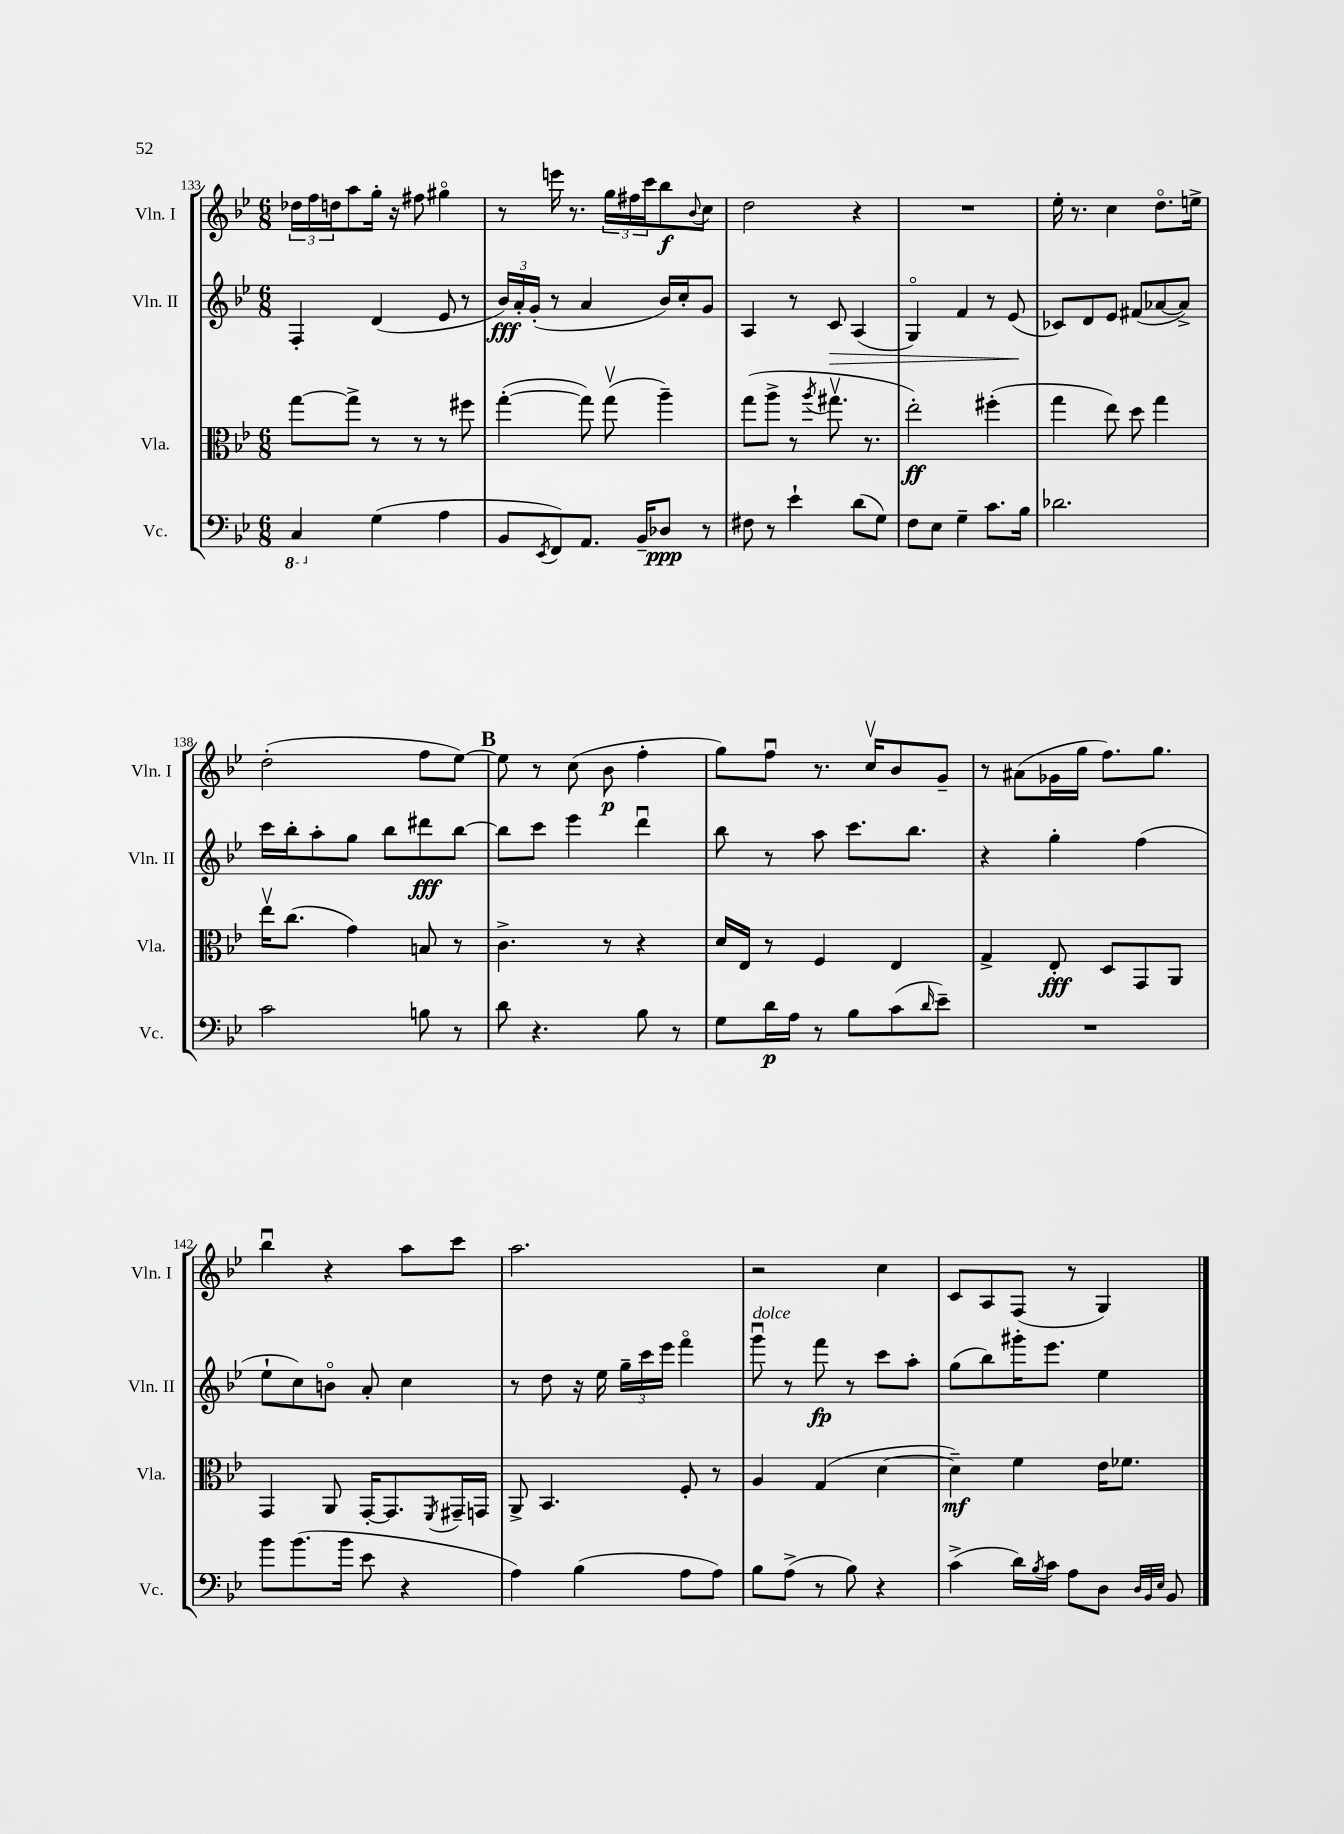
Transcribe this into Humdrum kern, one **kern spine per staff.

**kern	**dynam	**kern	**dynam	**kern	**dynam	**kern	**dynam
*part4	*part4	*part3	*part3	*part2	*part2	*part1	*part1
*staff4	*staff4	*staff3	*staff3	*staff2	*staff2	*staff1	*staff1
*I"Vc.	*	*I"Vla.	*	*I"Vln. II	*	*I"Vln. I	*
*I'Vc.	*	*I'Vla.	*	*I'Vln. II	*	*I'Vln. I	*
*clefF4	*	*clefC3	*	*clefG2	*	*clefG2	*
*k[b-e-]	*	*k[b-e-]	*	*k[b-e-]	*	*k[b-e-]	*
*M6/8	*	*M6/8	*	*M6/8	*	*M6/8	*
*8ba	*	*	*	*	*	*	*
=133	=133	=133	=133	=133	=133	=133	=133
4CC/	.	[8gg\L	.	4F'/	.	24dd-X\LL	.
.	.	.	.	.	.	24ff\	.
.	.	.	.	.	.	24ddn\J	.
.	.	8gg^\J]	.	.	.	8aa\	.
*X8ba	*	*	*	*	*	*	*
(4G\	.	8r	.	(4d/	.	16gg'\Jk	.
.	.	.	.	.	.	16r	.
.	.	8r	.	.	.	8ff#X\	.
4A\	.	8r	.	8e-/	.	4gg#X\	.
.	.	8ff#X\	.	8r	.	.	.
=134	=134	=134	=134	=134	=134	=134	=134
8BB-/L	.	([4gg'\	.	24b-/LL)	fff	8r	.
.	.	.	.	24a'/	.	.	.
.	.	.	.	(24g'/JJ	.	.	.
8qEE-/	.	.	.	.	.	.	.
8FF/)	.	.	.	8r	.	16eeen\	.
.	.	.	.	.	.	8.r	.
8.AA/J	.	8gg\])	.	4a/	.	.	.
.	.	(8ggv\	.	.	.	24gg\LL	.
.	.	.	.	.	.	24ff#X\	.
16BB-~/KL	.	.	.	.	.	.	.
.	.	.	.	.	.	24ccc\J	.
8D-X/J	ppp	4aa~\)	.	16b-/LL)	.	8bb-\	f
.	.	.	.	16cc'/J	.	.	.
.	.	.	.	.	.	8qqb-/	.
8r	.	.	.	8g/J	.	8cc\J	.
=135	=135	=135	=135	=135	=135	=135	=135
8F#X\	.	(8gg\L	.	4A/	.	2dd\	.
8r	.	8aa^\J	.	.	.	.	.
4e-`\	.	8r	.	8r	.	.	.
.	.	8qaa/	.	.	.	.	.
!	!	!	!	!	!LO:HP:b	!	!
.	.	8.gg#Xv\	.	8c/	>	.	.
(8d\L	.	.	.	(4A/	.	4r	.
.	.	8.r	.	.	.	.	.
8G\J)	.	.	.	.	.	.	.
=136	=136	=136	=136	=136	=136	=136	=136
8F\L	.	2ee-'\)	ff	4G/)	.	2.r	.
8E-\J	.	.	.	.	.	.	.
4G~\	.	.	.	4f/	.	.	.
8.c\L	.	(4ff#X'\	.	8r	.	.	.
.	.	.	.	(8e-/	.	.	.
16B-\Jk	.	.	.	.	.	.	.
.	.	.	.	.	]	.	.
=137	=137	=137	=137	=137	=137	=137	=137
2.d-X\	.	4gg\	.	8c-X/L)	.	16ee-'\	.
.	.	.	.	.	.	8.r	.
.	.	.	.	8d/	.	.	.
.	.	8ee-\)	.	8e-/J	.	4cc\	.
.	.	8dd\	.	(8f#X/L	.	.	.
.	.	4gg\	.	[8a-X/	.	8.dd\L	.
.	.	.	.	8a-^/J])	.	.	.
.	.	.	.	.	.	16een^\Jk	.
!!LO:LB:g=z
=138	=138	=138	=138	=138	=138	=138	=138
2c\	.	16ee-v\KL	.	16ccc\LL	.	(2dd'\	.
.	.	(8.cc\J	.	16bb-'\J	.	.	.
.	.	.	.	8aa'\	.	.	.
.	.	4g\)	.	8gg\J	.	.	.
.	.	.	.	8bb-\L	.	.	.
8Bn\	.	8Bn/	.	8ddd#X\	fff	8ff\L	.
8r	.	8r	.	[8bb-\J	.	[8ee-\J)	.
!!LO:REH:place=s1:t=B
=139	=139	=139	=139	=139	=139	=139	=139
8d\	.	4.c^\	.	8bb-\L]	.	8ee-\]	.
4.r	.	.	.	8ccc\J	.	8r	.
.	.	.	.	4eee-\	.	(8cc\	.
.	.	8r	.	.	.	8b-\	p
8B-\	.	4r	.	4dddu\	.	4ff'\	.
8r	.	.	.	.	.	.	.
=140	=140	=140	=140	=140	=140	=140	=140
8G\L	.	16d/LL	.	8bb-\	.	8gg\L)	.
.	.	16E-/JJ	.	.	.	.	.
16d\L	p	8r	.	8r	.	8ffu\J	.
16A\JJ	.	.	.	.	.	.	.
8r	.	4F/	.	8aa\	.	8.r	.
8B-\L	.	.	.	8.ccc\L	.	.	.
.	.	.	.	.	.	16ccv/KL	.
(8c\	.	4E-/	.	.	.	8b-/	.
.	.	.	.	8.bb-\J	.	.	.
16qqd/	.	.	.	.	.	.	.
8e-~\J)	.	.	.	.	.	8g~/J	.
=141	=141	=141	=141	=141	=141	=141	=141
2.r	.	4G^/	.	4r	.	8r	.
.	.	.	.	.	.	(8a#X\L	.
.	.	8E-'/	fff	4gg'\	.	16g-X\L	.
.	.	.	.	.	.	16gg\JJ	.
.	.	8D/L	.	.	.	8.ff\L)	.
.	.	8GG/	.	(4ff\	.	.	.
.	.	.	.	.	.	8.gg\J	.
.	.	8AA/J	.	.	.	.	.
!!LO:LB:g=z
=142	=142	=142	=142	=142	=142	=142	=142
8b-\L	.	4GG/	.	8ee-`\L	.	4bb-u\	.
(8.b-\	.	.	.	8cc\)	.	.	.
.	.	8AA/	.	8bn\J	.	4r	.
16b-\Jk	.	.	.	.	.	.	.
8e-\	.	[16GG'/KL	.	8a'/	.	.	.
.	.	8.GG/]	.	.	.	.	.
4r	.	.	.	4cc\	.	8aa\L	.
.	.	8qFF/	.	.	.	.	.
.	.	16GG#X~/L	.	.	.	8ccc\J	.
.	.	16GGn/JJ	.	.	.	.	.
=143	=143	=143	=143	=143	=143	=143	=143
4A\)	.	8AA^/	.	8r	.	2.aa\	.
.	.	4.BB-/	.	8dd\	.	.	.
(4B-\	.	.	.	16r	.	.	.
.	.	.	.	16ee-\	.	.	.
.	.	.	.	24gg~\LL	.	.	.
.	.	.	.	24ccc\	.	.	.
.	.	.	.	24eee-\JJ	.	.	.
8A\L	.	8F'/	.	4fff\	.	.	.
8A\J)	.	8r	.	.	.	.	.
=144	=144	=144	=144	=144	=144	=144	=144
!	!	!	!	!LO:TX:a:i:t=dolce	!	!	!
8B-\L	.	4A/	.	8gggu\	.	2r	.
(8A^\J	.	.	.	8r	.	.	.
8r	.	(4G/	.	8fff\	fp	.	.
8B-\)	.	.	.	8r	.	.	.
4r	.	[4d\	.	8ccc\L	.	4cc\	.
.	.	.	.	8aa'\J	.	.	.
=145	=145	=145	=145	=145	=145	=145	=145
(4c^\	.	4d~\])	mf	(8gg\L	.	8c/L	.
.	.	.	.	8bb-\)	.	8A/	.
16d\LL)	.	4f\	.	16ggg#X'\K	.	(8F/J	.
8qB-/	.	.	.	.	.	.	.
16c\JJ	.	.	.	8.eee-\J	.	.	.
8A\L	.	.	.	.	.	8r	.
8D\J	.	16e-\KL	.	4ee-\	.	4G/)	.
.	.	8.f-X\J	.	.	.	.	.
32qqD/LLL	.	.	.	.	.	.	.
32qqBB-/	.	.	.	.	.	.	.
32qqE-/JJJ	.	.	.	.	.	.	.
8BB-/	.	.	.	.	.	.	.
==	==	==	==	==	==	==	==
*-	*-	*-	*-	*-	*-	*-	*-
